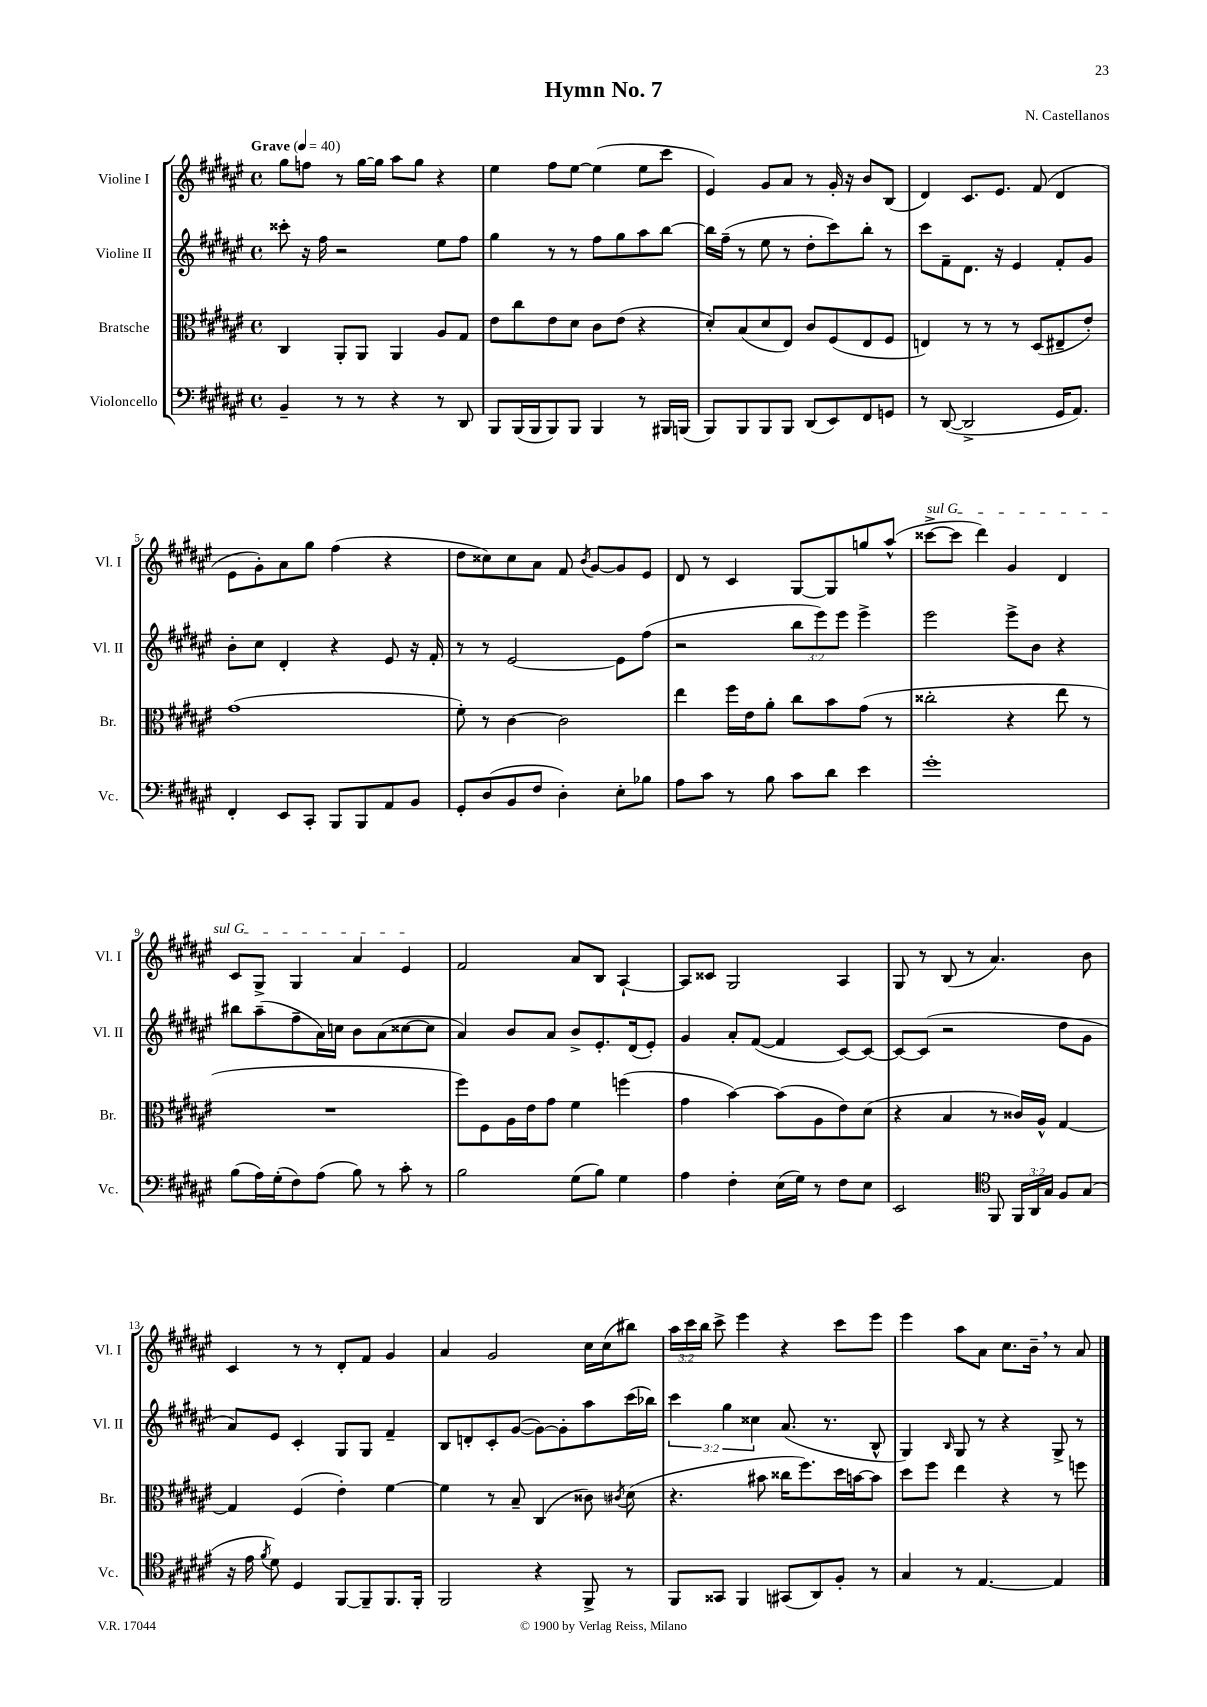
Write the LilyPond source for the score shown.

\header { title = "Hymn No. 7" composer = "N. Castellanos" }
<<
\new StaffGroup <<
\new Staff = "s0" \with { instrumentName = "Violine I" shortInstrumentName = "Vl. I" } {
    \clef treble \key fis \major \defaultTimeSignature \time 4/4 \override Staff.TupletNumber.text = #tuplet-number::calc-fraction-text \tempo "Grave" 4 = 40
    \autoBeamOff gis''8[ f''8] r8 gis''16[~ gis''16] ais''8[ gis''8] r4 |
    eis''4 fis''8[ eis''8]~ eis''4( eis''8[ cis'''8] |
    eis'4) gis'8[ ais'8] r8 gis'16-. r16 b'8[ b8]( |
    dis'4) cis'8.[ eis'8.] fis'8( dis'4 |
    eis'8[ gis'8-.) ais'8 gis''8] fis''4( r4 |
    dis''8[ cisis''8) cisis''8 ais'8] fis'8 \acciaccatura { b'8 } gis'8[~ gis'8 eis'8] |
    dis'8 r8 cis'4 gis8[~ gis8 g''8 ais''8]-^( |
    \once \override TextSpanner.bound-details.left.text = \markup { \italic "sul G" } cisis'''8[~->\startTextSpan cisis'''8] dis'''4) gis'4 dis'4 |
    cis'8[ gis8]-> gis4 ais'4 eis'4\stopTextSpan |
    fis'2 ais'8[ b8] ais4~-! |
    ais8[ cisis'8] gis2 ais4 |
    gis8 r8 b8( r8 ais'4.) b'8 |
    cis'4 r8 r8 dis'8[-. fis'8] gis'4 |
    ais'4 gis'2 cis''16[ cis''16( bis''8]) |
    \tuplet 3/2 { ais''16[ cis'''16 b''16] } cis'''8-> eis'''4 r4 cis'''8[ eis'''8] |
    eis'''4 ais''8[ ais'8] cis''8.[ b'16]-- \breathe r8 ais'8 \bar "|." |
}
\new Staff = "s1" \with { instrumentName = "Violine II" shortInstrumentName = "Vl. II" } {
    \clef treble \key fis \major \defaultTimeSignature \time 4/4 \override Staff.TupletNumber.text = #tuplet-number::calc-fraction-text
    \autoBeamOff cisis'''8-. r16 fis''16 r2 eis''8[ fis''8] |
    gis''4 r8 r8 fis''8[ gis''8 ais''8 b''8]~ |
    b''16[ fis''16]--( r8 eis''8 r8 dis''8[-. cis'''8) b''8]-. r8 |
    cis'''8[ fis'8-- dis'8.] r16 eis'4 fis'8[-. gis'8] |
    b'8[-. cis''8] dis'4-. r4 eis'8 r16 fis'16-. |
    r8 r8 eis'2~ eis'8[ fis''8]( |
    r2 \tuplet 3/2 { b''8[ eis'''8) eis'''8] } eis'''4-> |
    eis'''2 eis'''8[-> b'8] r4 |
    bis''8[ ais''8--( fis''8-- ais'16) c''16] b'8[ ais'8( cisis''8~ cisis''8] |
    ais'4) b'8[ ais'8] b'8[-> eis'8.-. dis'16( eis'8]-.) |
    gis'4 ais'8[-. fis'8]~( fis'4 cis'8[~) cis'8]~ |
    cis'8[~ cis'8]( r2 dis''8[ gis'8] |
    ais'8[) eis'8] cis'4-. gis8[ gis8] fis'4-- |
    b8[ d'8-. cis'8-. gis'8]~( gis'8[~) gis'8-. ais''8 cis'''16( bes''16]) |
    \tuplet 3/2 { cis'''4 gis''4 cisis''4 } ais'8.( r8. b8-^ |
    gis4) \grace { b16 } gis8 r8 r4 gis8-> r8 \bar "|." |
}
\new Staff = "s2" \with { instrumentName = "Bratsche" shortInstrumentName = "Br." } {
    \clef alto \key fis \major \defaultTimeSignature \time 4/4
    \autoBeamOff cis4 ais,8[-. ais,8] ais,4 ais8[ gis8] |
    eis'8[ cis''8 eis'8 dis'8] cis'8[ eis'8]( r4 |
    dis'8[-.) b8( dis'8 eis8]) cis'8[ fis8( eis8 fis8] |
    e4) r8 r8 r8 dis8[( eis8-- eis'8]-.) |
    gis'1( |
    fis'8-.) r8 cis'4~ cis'2 |
    eis''4 fis''16[ eis'16 ais'8]-. cis''8[ b'8 gis'8]( r8 |
    cisis''2-. r4 eis''8 r8 |
    R1 |
    fis''8[) fis8 ais16 eis'16 gis'8] fis'4 f''4( |
    gis'4 b'4~) b'8[( ais8 eis'8) dis'8]( |
    r4 b4 r8 cisis'16[) ais16]-^ gis4~ |
    gis4 fis4( eis'4-.) fis'4~ |
    fis'4 r8 b8-- cis4( cisis'8) \acciaccatura { cis'8 } dis'8( |
    r4. bis'8 cisis''16[ fis''8.) dis''16 b'16~ b'8] |
    dis''8[ fis''8] eis''4 r4 r8 f''8 \bar "|." |
}
\new Staff = "s3" \with { instrumentName = "Violoncello" shortInstrumentName = "Vc." } {
    \clef bass \key fis \major \defaultTimeSignature \time 4/4 \override Staff.TupletNumber.text = #tuplet-number::calc-fraction-text
    \autoBeamOff b,4-- r8 r8 r4 r8 dis,8 |
    b,,8[ b,,16( b,,16 b,,8) b,,8] b,,4 r8 bis,,16[ b,,16]( |
    b,,8[) b,,8 b,,8 b,,8] dis,8[( eis,8) fis,8 g,8] |
    r8 dis,8~( dis,2-> gis,16[ ais,8.]) |
    fis,4-. eis,8[ cis,8]-. b,,8[ b,,8 ais,8 b,8] |
    gis,8[-. dis8( b,8 fis8] dis4-.) eis8[-. bes8] |
    ais8[ cis'8] r8 b8 cis'8[ dis'8] eis'4 |
    gis'1-. |
    b8[( ais16) gis16-.( fis8) ais8]( b8) r8 cis'8-. r8 |
    b2 gis8[( b8]) gis4 |
    ais4 fis4-. eis16[( gis16]) r8 fis8[ eis8] |
    eis,2 \clef tenor fis,8 \tuplet 3/2 { fis,16[ ais,16 gis16] } fis8[ gis8]( |
    r16 eis'16 \acciaccatura { fis'8 } dis'8) dis4 fis,8[~ fis,8-- fis,8. fis,16]-. |
    fis,2 r4 fis,8-> r8 |
    fis,8[ gisis,8] fis,4 gis,8[( ais,8) fis8]-. r8 |
    gis4 r8 eis4.~ eis4 \bar "|." |
}
>>
>>
